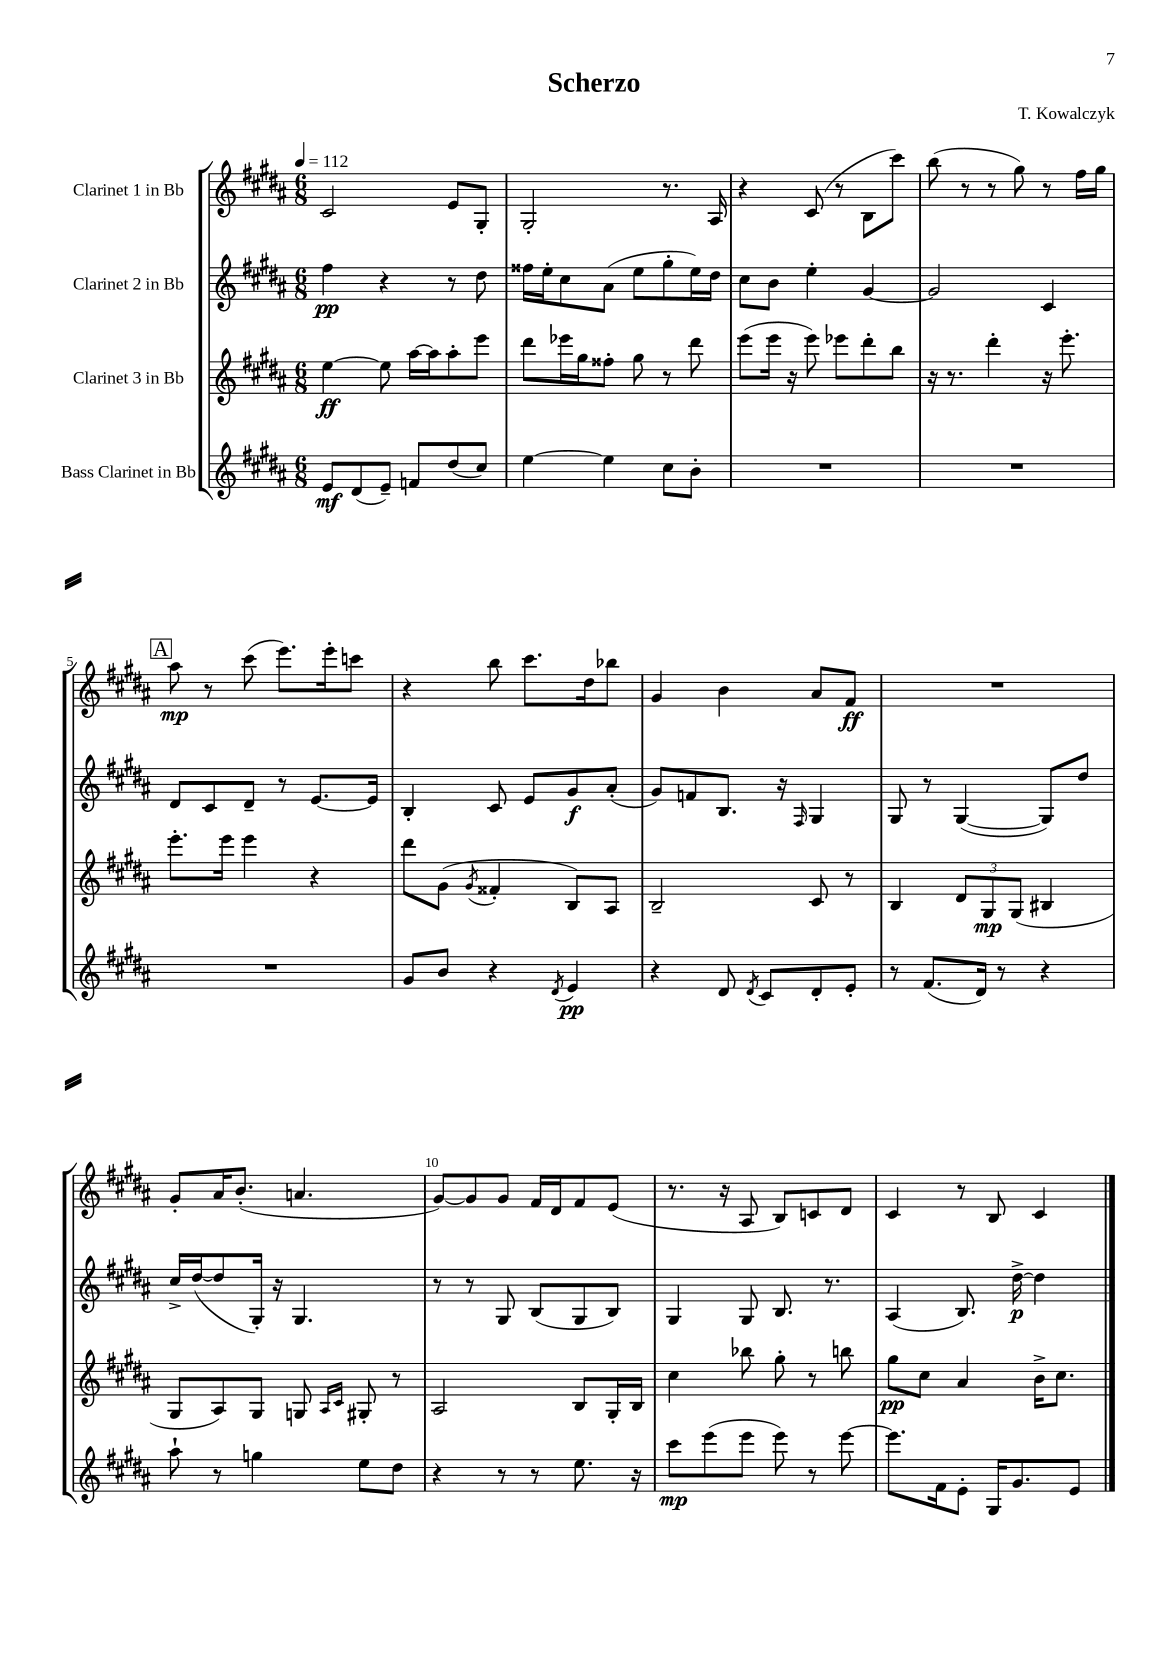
\header { title = "Scherzo" composer = "T. Kowalczyk" }
<<
\new StaffGroup <<
\new Staff = "s0" \with { instrumentName = "Clarinet 1 in Bb" } {
    \clef treble \key b \major \numericTimeSignature \time 6/8 \tempo 4 = 112
    cis'2 e'8 gis8-. |
    gis2-. r8. ais16 |
    r4 cis'8( r8 b8 cis'''8) |
    b''8( r8 r8 gis''8) r8 fis''16 gis''16 |
    \mark \markup { \box "A" } ais''8\mp r8 cis'''8( e'''8.) e'''16-. c'''8 |
    r4 b''8 cis'''8. dis''16 bes''8 |
    gis'4 b'4 ais'8 fis'8\ff |
    R2. |
    gis'8-. ais'16 b'8.-.( a'4. |
    gis'8~) gis'8 gis'8 fis'16 dis'16 fis'8 e'8( |
    r8. r16 ais8 b8) c'8 dis'8 |
    cis'4 r8 b8 cis'4 \bar "|." |
}
\new Staff = "s1" \with { instrumentName = "Clarinet 2 in Bb" } {
    \clef treble \key b \major \numericTimeSignature \time 6/8
    fis''4\pp r4 r8 dis''8 |
    fisis''16 e''16-. cis''8 ais'8( e''8 gis''8-. e''16) dis''16 |
    cis''8 b'8 e''4-. gis'4~ |
    gis'2 cis'4 |
    \mark \markup { \box "A" } dis'8 cis'8 dis'8-- r8 e'8.~ e'16 |
    b4-. cis'8 e'8 gis'8\f ais'8-.( |
    gis'8) f'8 b8. r16 \grace { fis16 } gis4 |
    gis8 r8 gis4~( gis8) dis''8 |
    cis''16-> dis''16~( dis''8 gis16-.) r16 gis4. |
    r8 r8 gis8 b8( gis8 b8) |
    gis4 gis8 b8. r8. |
    ais4( b8.) dis''16~->\p dis''4 \bar "|." |
}
\new Staff = "s2" \with { instrumentName = "Clarinet 3 in Bb" } {
    \clef treble \key b \major \numericTimeSignature \time 6/8
    e''4~\ff e''8 ais''16~ ais''16 ais''8-. e'''8 |
    dis'''8 ees'''16 gis''16 fisis''8-. gis''8 r8 dis'''8 |
    e'''8( e'''16 r16 e'''8) ees'''8 dis'''8-. b''8 |
    r16 r8. dis'''4-. r16 e'''8.-. |
    \mark \markup { \box "A" } e'''8.-. e'''16 e'''4 r4 |
    dis'''8 gis'8( \acciaccatura { gis'8 } fisis'4-. b8) ais8 |
    b2-- cis'8 r8 |
    b4 \tuplet 3/2 { dis'8 gis8\mp gis8( } bis4 |
    gis8 ais8) gis8 g8 \grace { ais16 cis'16 } gis8-. r8 |
    ais2 b8 gis16-. b16 |
    cis''4 bes''8 gis''8-. r8 b''8 |
    gis''8\pp cis''8 ais'4 b'16-> cis''8. \bar "|." |
}
\new Staff = "s3" \with { instrumentName = "Bass Clarinet in Bb" } {
    \clef treble \key b \major \numericTimeSignature \time 6/8
    e'8\mf dis'8( e'8--) f'8 dis''8( cis''8) |
    e''4~ e''4 cis''8 b'8-. |
    R2. |
    R2. |
    \mark \markup { \box "A" } R2. |
    gis'8 b'8 r4 \acciaccatura { dis'8 } e'4\pp |
    r4 dis'8 \acciaccatura { dis'8 } cis'8 dis'8-. e'8-. |
    r8 fis'8.( dis'16) r8 r4 |
    ais''8-! r8 g''4 e''8 dis''8 |
    r4 r8 r8 e''8. r16 |
    cis'''8\mp e'''8( e'''8 e'''8) r8 e'''8~ |
    e'''8. fis'16 e'8-. gis16 gis'8. e'8 \bar "|." |
}
>>
>>
\layout { \context { \Score \override BarNumber.break-visibility = ##(#f #t #t) barNumberVisibility = #(every-nth-bar-number-visible 5) } }
